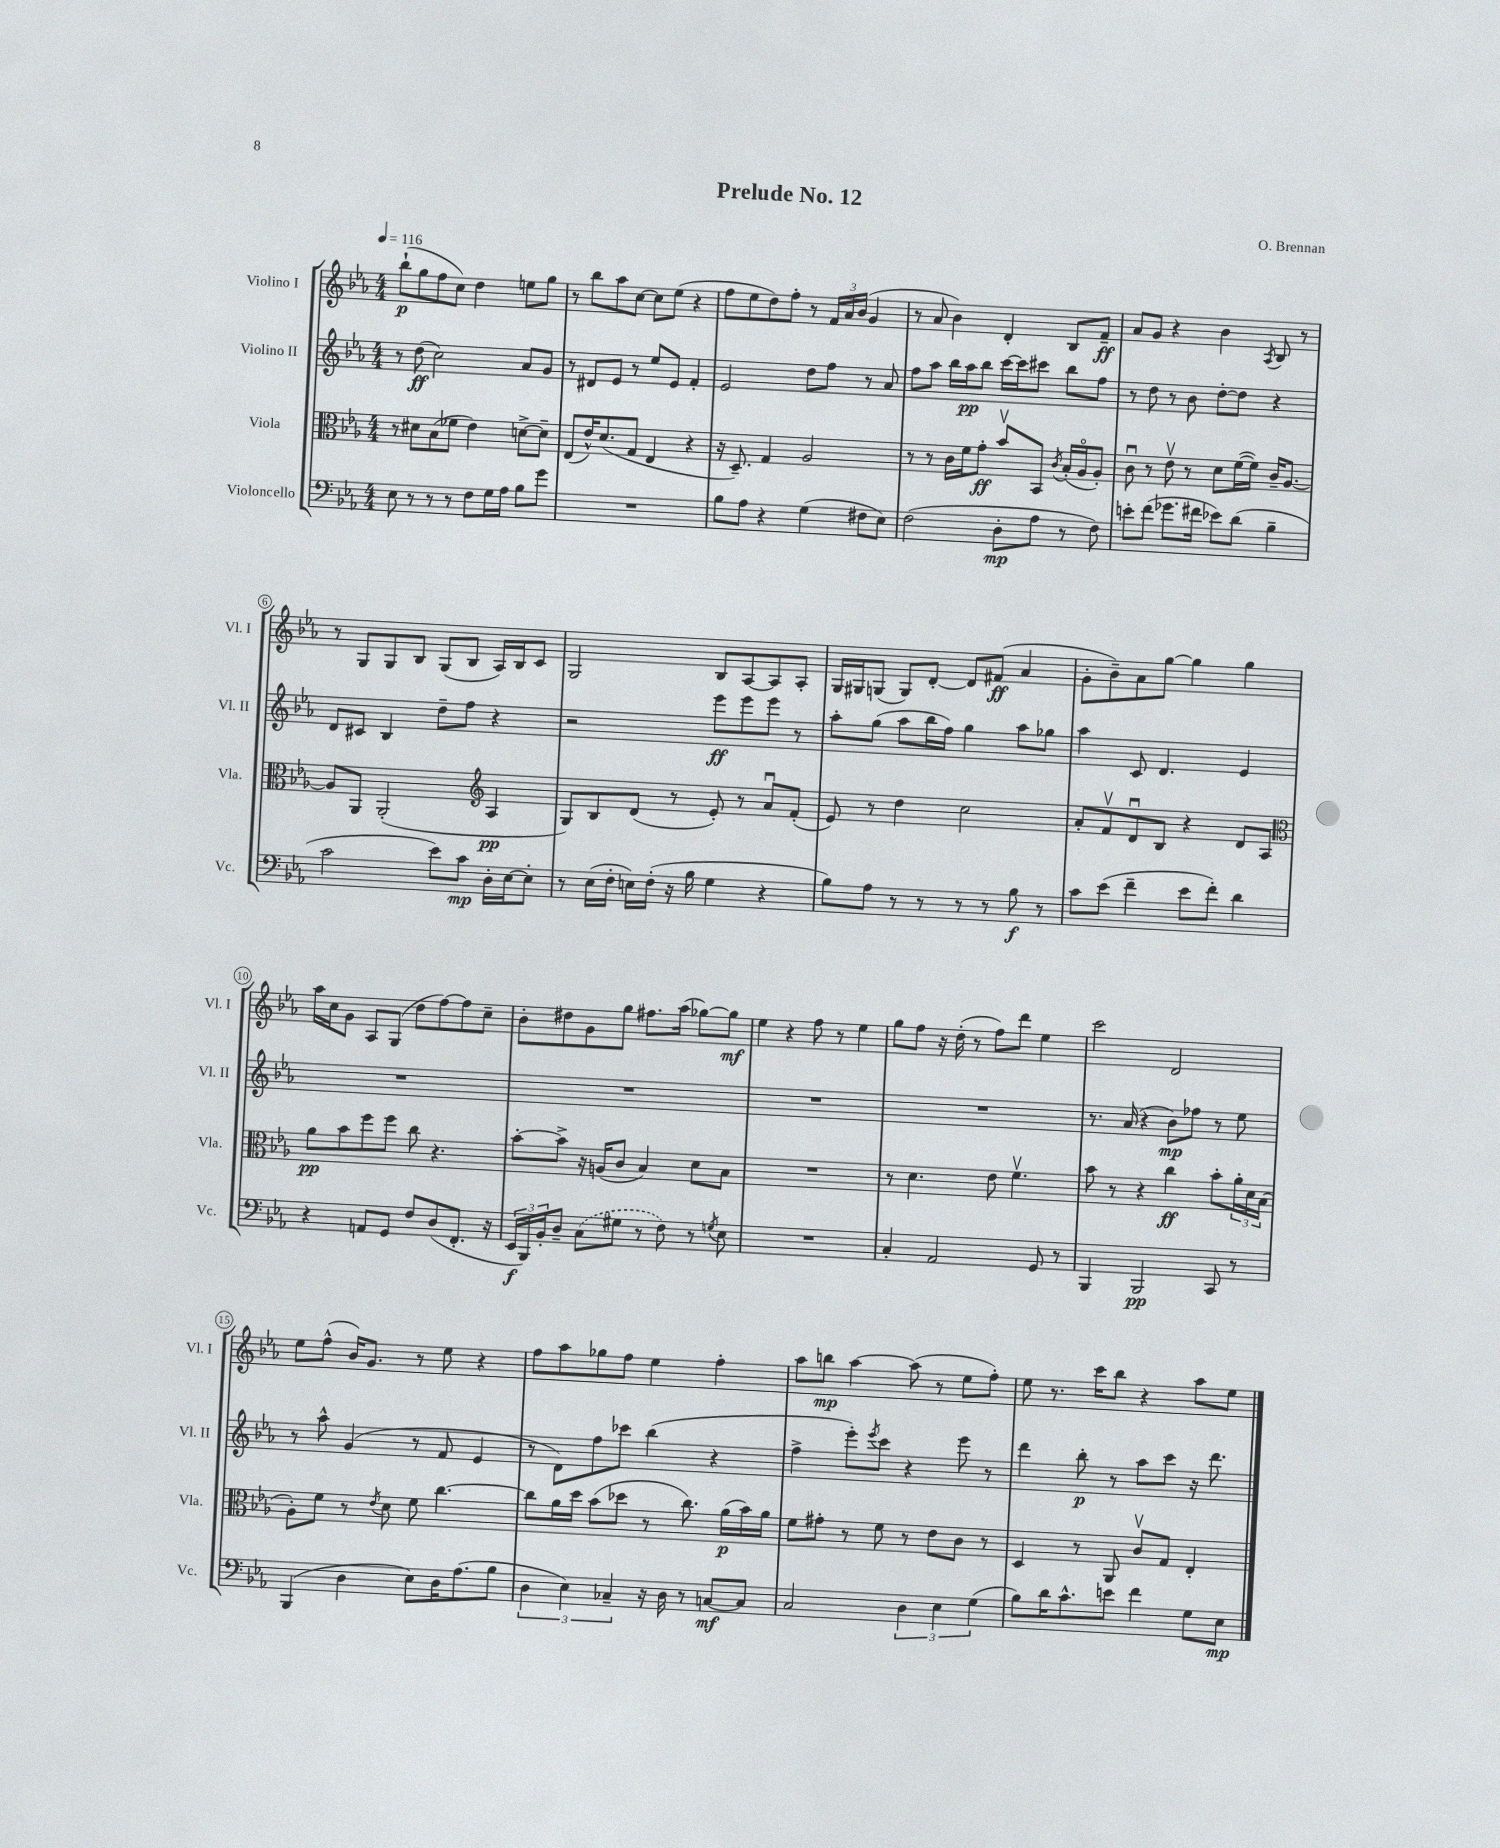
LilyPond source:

\header { title = "Prelude No. 12" composer = "O. Brennan" }
<<
\new StaffGroup <<
\new Staff = "s0" \with { instrumentName = "Violino I" shortInstrumentName = "Vl. I" } {
    \clef treble \key ees \major \numericTimeSignature \time 4/4 \tempo 4 = 116
    bes''8-!\p( g''8 f''8 c''8) d''4 e''8 g''8 |
    r8 bes''8 aes''8 c''8~ c''8 ees''8( r4 |
    f''8 ees''8 d''8) f''8-. r8 \tuplet 3/2 { f'16 aes'16 bes'16( } g'4 |
    r8 aes'8 bes'4) d'4-. bes8 f'8--\ff |
    aes'8 g'8 r4 bes'4 \acciaccatura { aes8 } bes8 r8 |
    r8 g8 g8 bes8 g8( bes8 aes16) bes16 c'8 |
    g2 bes8 aes8~ aes8 aes8-. |
    g16 gis16 g8( g8) d'8~-. d'8 fis'8\ff( aes'4 |
    g'8-. bes'8--) aes'8 g''8~ g''4 g''4 |
    aes''16 c''16 g'8 aes8 g8( d''8 f''8~) f''8 c''8-- |
    bes'8-. dis''8 g'8 g''8 fis''8. aes''16( ges''8~) ges''8\mf |
    ees''4 r4 f''8 r8 ees''4 |
    g''8 f''8 r16 d''16-.( r8 f''8) d'''8 ees''4 |
    c'''2 d'2 |
    ees''8 f''8-^( bes'16) g'8. r8 ees''8 r4 |
    f''8 aes''8 ges''8 f''8 ees''4 f''4-. |
    aes''8 b''8\mp aes''4~ aes''8( r8 ees''8 f''8-.) |
    ees''8 r8. c'''16 bes''8 r4 aes''8 ees''8 \bar "|." |
}
\new Staff = "s1" \with { instrumentName = "Violino II" shortInstrumentName = "Vl. II" } {
    \clef treble \key ees \major \numericTimeSignature \time 4/4
    r8 d''8\ff( c''2) aes'8 g'8 |
    r8 dis'8 ees'8 r8 ees''8 ees'8 f'4-. |
    ees'2 d''8 f''8 r8 aes'8 |
    f''8 aes''8 bes''16 aes''16\pp bes''8 c'''16~ c'''16 cis'''8 bes''8 f''8 |
    r8 d''8 r8 bes'8 d''8~-. d''8 r4 |
    d'8 cis'8 bes4 d''8-- f''8 r4 |
    r2 ees'''8\ff ees'''8 ees'''8 r8 |
    aes''8-. g''8( aes''8 bes''16 f''16) g''4 aes''8 ges''8 |
    aes''4 c'8 d'4. ees'4 |
    R1 |
    R1 |
    R1 |
    R1 |
    r8. aes'16( r4 bes'8\mp) fes''8 r8 ees''8 |
    r8 aes''8-^ g'4( r8 f'8 ees'4 |
    r8 d'8) f''8 ces'''8 bes''4( r4 |
    f''4-> ees'''8-.) \acciaccatura { ees'''8 } c'''8 r4 ees'''8 r8 |
    d'''4 bes''8-.\p r8 aes''8 c'''8 r16 d'''8. \bar "|." |
}
\new Staff = "s2" \with { instrumentName = "Viola" shortInstrumentName = "Vla." } {
    \clef alto \key ees \major \numericTimeSignature \time 4/4
    r8 dis'8 bes8( fes'8 ees'4) d'8~-> d'8-- |
    ees8( ees'16-^) d'8.( g8 ees4 r4 |
    r16 d8.--) g4 aes2 |
    r8 r8 c'16 f'16 g'8-.\ff bes'8\upbow bes,8 \acciaccatura { c'8 } bes16-.( aes16\flageolet aes8-.) |
    c'8\downbow r8 ees'8\upbow r8 d'8 f'16~( f'16) c'16-- aes8.~ |
    aes8 aes,8 aes,2-.( \clef treble aes4\pp |
    g8) bes8 d'8( r8 ees'8-.) r8 aes'8\downbow f'8-.( |
    ees'8) r8 d''4 c''2 |
    aes'8-. f'8\upbow d'8\downbow bes8 r4 d'8 aes8 |
    \clef alto aes'8\pp bes'8 f''8 f''8 c''8 r4. |
    bes'8~-. bes'8-> r16 a16( c'8 bes4) d'8 bes8 |
    R1 |
    r8 d'4. ees'8 f'4.\upbow |
    bes'8 r8 r4 c''4\ff bes'8-. \tuplet 3/2 { aes'16-. d'16 bes16( } |
    aes8-.) f'8 r8 \acciaccatura { ees'8 } d'8 f'8 c''4.~ |
    c''8 aes'16 d''16 bes'8( des''8 r8 c''8.) aes'16\p( bes'16) aes'16 |
    f'8 gis'8-. r8 f'8 r8 ees'8 c'8 r8 |
    d4 r8 aes,8 c'8\upbow g8 ees4-. \bar "|." |
}
\new Staff = "s3" \with { instrumentName = "Violoncello" shortInstrumentName = "Vc." } {
    \clef bass \key ees \major \numericTimeSignature \time 4/4
    ees8 r8 r8 r8 f8 g16 aes16 bes8 g'8 |
    R1 |
    bes8 aes8 r4 g4( fis8 ees8) |
    f2( d8-.\mp aes8 r8 f8) |
    e'8-. f'8( ges'8. fis'16 ees'8) d'8( bes4-- |
    c'2 ees'8) c'8\mp d16-. ees16~ ees8-. |
    r8 ees16( f16-. e16) f16-.( r16 bes16 g4 r4 |
    bes8) aes8 r8 r8 r8 r8 bes8\f r8 |
    c'8 ees'8( f'4-- ees'8 f'8-.) d'4 |
    r4 a,8 g,8 f8 d8( f,8.-. r16 |
    \tuplet 3/2 { ees,16\f bes,,16) bes,16-. } d8-- \once \slurDashed c8( gis8 r8 f8) r8 \acciaccatura { g8 } ees8 |
    R1 |
    c4-. aes,2 g,8 r8 |
    bes,,4 bes,,2\pp c,8 r8 |
    bes,,4( d4 ees8) d16 aes8.( bes8 |
    \tuplet 3/2 { d4 ees4) ces4-- } r16 d16 r8 c8~\mf c8 |
    c2 \tuplet 3/2 { d4 ees4 g4( } |
    bes8) d'16 c'8.-^ e'8 f'4 g8 ees8\mp \bar "|." |
}
>>
>>
\layout { \context { \Score \override BarNumber.stencil = #(make-stencil-circler 0.1 0.3 ly:text-interface::print) } }
